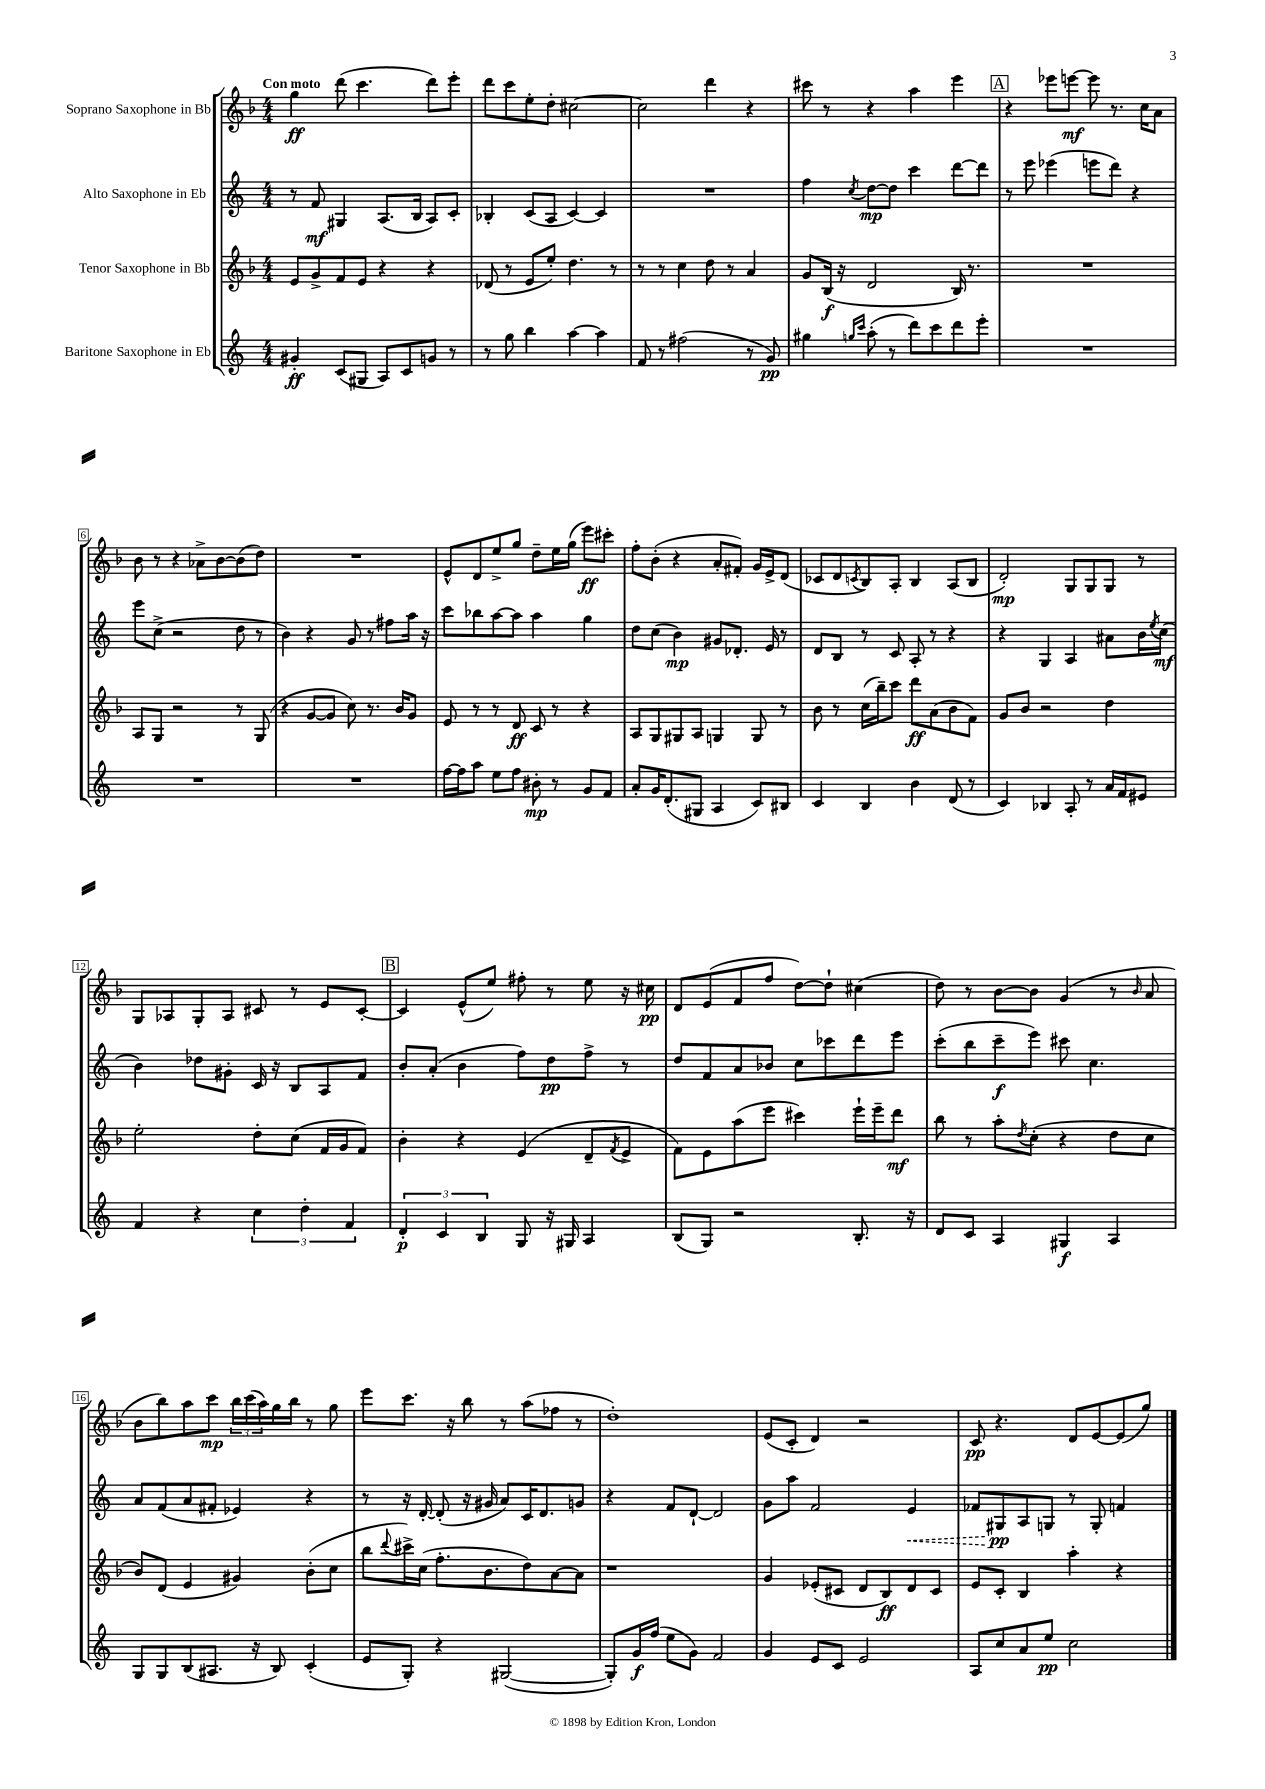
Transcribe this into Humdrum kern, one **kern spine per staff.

**kern	**dynam	**kern	**dynam	**kern	**dynam	**kern	**dynam
*part4	*part4	*part3	*part3	*part2	*part2	*part1	*part1
*staff4	*staff4	*staff3	*staff3	*staff2	*staff2	*staff1	*staff1
*I"Baritone Saxophone in Eb	*	*I"Tenor Saxophone in Bb	*	*I"Alto Saxophone in Eb	*	*I"Soprano Saxophone in Bb	*
*clefG2	*	*clefG2	*	*clefG2	*	*clefG2	*
*k[]	*	*k[b-]	*	*k[]	*	*k[b-]	*
*M4/4	*	*M4/4	*	*M4/4	*	*M4/4	*
=1	=1	=1	=1	=1	=1	=1	=1
!	!	!	!	!	!	!LO:TX:a:B:t=Con moto	!
4g#X'/	ff	8e/L	.	8r	.	4gg\	ff
.	.	8g^/	.	8f/	mf	.	.
(8c/L	.	8f/	.	4G#X/	.	(8ddd\	.
8G#X/J	.	8e/J	.	.	.	4.ccc\	.
8A/L)	.	4r	.	(8.A/L	.	.	.
8c/	.	.	.	.	.	.	.
.	.	.	.	16B/Jk	.	.	.
8gn/J	.	4r	.	8A/L)	.	8ddd\L)	.
8r	.	.	.	8c'/J	.	8eee'\J	.
=2	=2	=2	=2	=2	=2	=2	=2
8r	.	(8d-X/	.	4B-X'/	.	8ddd\L	.
8gg\	.	8r	.	.	.	8ccc\	.
4bb\	.	8e/L	.	(8c/L	.	8ee'\	.
.	.	8ee'/J)	.	8A/J	.	8dd'\J	.
[4aa\	.	4.dd\	.	[4c/)	.	[2cc#X\	.
4aa\]	.	.	.	4c/]	.	.	.
.	.	8r	.	.	.	.	.
=3	=3	=3	=3	=3	=3	=3	=3
8f/	.	8r	.	1r	.	2cc#\]	.
8r	.	8r	.	.	.	.	.
(2ff#X\	.	4cc\	.	.	.	.	.
.	.	8dd\	.	.	.	4ddd\	.
.	.	8r	.	.	.	.	.
8r	.	4a/	.	.	.	4r	.
8g/)	pp	.	.	.	.	.	.
=4	=4	=4	=4	=4	=4	=4	=4
4gg#X\	.	8g/L	.	4ff\	.	8ccc#X\	.
.	.	(16B-/Jk	f	.	.	8r	.
.	.	16r	.	.	.	.	.
16qqggn/LL	.	.	.	.	.	.	.
16qqccc/JJ	.	.	.	8qcc/	.	.	.
(8aa'\	.	2d/	.	[8dd\L	mp	4r	.
8r	.	.	.	8dd\J]	.	.	.
8ddd\L)	.	.	.	4ccc\	.	4aa\	.
8ccc\	.	.	.	.	.	.	.
8ddd\	.	16B-/)	.	[8ddd\L	.	4eee\	.
.	.	8.r	.	.	.	.	.
8eee'\J	.	.	.	8ddd\J]	.	.	.
!!LO:REH:place=s1:t=A
=5	=5	=5	=5	=5	=5	=5	=5
1r	.	1r	.	8r	.	4r	.
.	.	.	.	8eee\	.	.	.
.	.	.	.	(4eee-X\	.	8eee-X\L	.
.	.	.	.	.	.	[8eeen\J	mf
.	.	.	.	8eeen\L	.	8eee\]	.
.	.	.	.	8ddd\J)	.	8.r	.
.	.	.	.	4r	.	.	.
.	.	.	.	.	.	16cc\KL	.
.	.	.	.	.	.	8a\J	.
!!LO:LB:g=z
=6	=6	=6	=6	=6	=6	=6	=6
1r	.	8A/L	.	8eee\L	.	8b-\	.
.	.	8G/J	.	(8cc^\J	.	8r	.
.	.	2r	.	2r	.	4r	.
.	.	.	.	.	.	8a-X^\L	.
.	.	.	.	.	.	[8b-\	.
.	.	8r	.	8dd\	.	(8b-\]	.
.	.	(8G/	.	8r	.	8dd\J)	.
=7	=7	=7	=7	=7	=7	=7	=7
1r	.	4r	.	4b\)	.	1r	.
.	.	[8g/L	.	4r	.	.	.
.	.	8g/J]	.	.	.	.	.
.	.	8cc\)	.	8g/	.	.	.
.	.	8.r	.	8r	.	.	.
.	.	.	.	8ff#X\L	.	.	.
.	.	16b-/KL	.	.	.	.	.
.	.	8g/J	.	16aa\Jk	.	.	.
.	.	.	.	16r	.	.	.
=8	=8	=8	=8	=8	=8	=8	=8
[16ff\LL	.	8e/	.	8ccc\L	.	8e^^/L	.
16ff\J]	.	.	.	.	.	.	.
8aa\J	.	8r	.	8bb-X\	.	8d/	.
8ee\L	.	8r	.	[8aa\	.	8ee^/	.
8ff\J	.	8d/	ff	8aa\J]	.	8gg/J	.
8b#X'\	mp	8c/	.	4aa\	.	8dd~\L	.
8r	.	8r	.	.	.	16ee\L	.
.	.	.	.	.	.	(16gg\JJ	.
8g/L	.	4r	.	4gg\	.	8eee\L)	ff
8f/J	.	.	.	.	.	8ccc#X'\J	.
=9	=9	=9	=9	=9	=9	=9	=9
8a'/L	.	8A/L	.	8dd\L	.	8ff'\L	.
16g/K	.	8G/	.	(8cc\J	.	(8b-'\J	.
(8.d'/	.	.	.	.	.	.	.
.	.	8G#X/	.	4b\)	mp	4r	.
8G#X/J	.	8A/J	.	.	.	.	.
4A/	.	4Gn/	.	8g#X/L	.	8a'/L	.
.	.	.	.	8.d-X'/J	.	8f#X'/J)	.
8c/L)	.	8G/	.	.	.	16g/LL	.
.	.	.	.	16e/	.	16e^/J	.
8B#X/J	.	8r	.	8r	.	(8d/J	.
=10	=10	=10	=10	=10	=10	=10	=10
4c/	.	8b-\	.	8d/L	.	8c-X/L	.
.	.	8r	.	8B/J	.	8d/	.
.	.	.	.	.	.	8qcn/	.
4B/	.	(16cc\LL	.	8r	.	8B-/)	.
.	.	16bb-~\J)	.	.	.	.	.
.	.	8ccc\J	.	8c/	.	8A'/J	.
4b\	.	8ddd\L	ff	8A'/	.	4B-/	.
.	.	(8a\	.	8r	.	.	.
(8d/	.	8b-\	.	4r	.	(8A/L	.
8r	.	8f\J)	.	.	.	8B-/J	.
=11	=11	=11	=11	=11	=11	=11	=11
4c/)	.	8g/L	.	4r	.	2d'/)	mp
.	.	8b-/J	.	.	.	.	.
4B-X/	.	2r	.	4G/	.	.	.
8A'/	.	.	.	4A/	.	8G/L	.
8r	.	.	.	.	.	8G/	.
16a/LL	.	4dd\	.	8a#X\L	.	8G/J	.
16f/J	.	.	.	.	.	.	.
8e#X/J	.	.	.	16b\L	.	8r	.
.	.	.	.	8qee/	.	.	.
.	.	.	.	(16cc\JJ	mf	.	.
!!LO:LB:g=z
=12	=12	=12	=12	=12	=12	=12	=12
4f/	.	2ee'\	.	4b\)	.	8G/L	.
.	.	.	.	.	.	8A-X/	.
4r	.	.	.	8dd-X\L	.	8G'/	.
.	.	.	.	8g#X'\J	.	8A-/J	.
6cc\	.	8dd'\L	.	16c/	.	8c#X/	.
.	.	.	.	16r	.	.	.
.	.	(8cc\J	.	8B/L	.	8r	.
6dd'\	.	.	.	.	.	.	.
.	.	16f/LL	.	8A/	.	8e/L	.
.	.	16g/J	.	.	.	.	.
6f/	.	.	.	.	.	.	.
.	.	8f/J)	.	8f/J	.	[8c#'/J	.
!!LO:REH:place=s1:t=B
=13	=13	=13	=13	=13	=13	=13	=13
6d'/	p	4b-'\	.	8b'/L	.	4c#/]	.
.	.	.	.	(8a'/J	.	.	.
6c/	.	.	.	.	.	.	.
.	.	4r	.	4b\	.	(8e^^/L	.
6B/	.	.	.	.	.	.	.
.	.	.	.	.	.	8ee/J)	.
8G/	.	(4e/	.	8ff\L)	.	8ff#X'\	.
16r	.	.	.	8dd\	pp	8r	.
16G#X/	.	.	.	.	.	.	.
4A/	.	8d~/L	.	8ff^\J	.	8ee\	.
.	.	8qf/	.	.	.	.	.
.	.	8e^/J	.	8r	.	16r	.
.	.	.	.	.	.	16cc#X\	pp
=14	=14	=14	=14	=14	=14	=14	=14
(8B/L	.	8f\L)	.	8dd/L	.	8d/L	.
8G/J)	.	8e\	.	8f/	.	(8e/	.
2r	.	(8aa\	.	8a/	.	8f/	.
.	.	8eee\J	.	8b-X/J	.	8ff/J	.
.	.	4ccc#X\)	.	8cc\L	.	[8dd\L)	.
.	.	.	.	8ccc-X\	.	8dd`\J]	.
8.B'/	.	16eee`\LL	.	8ddd\	.	(4cc#X\	.
.	.	16eee~\J	.	.	.	.	.
.	.	8ddd\J	mf	8eee\J	.	.	.
16r	.	.	.	.	.	.	.
=15	=15	=15	=15	=15	=15	=15	=15
8d/L	.	8bb-\	.	(8ccc'\L	.	8dd\)	.
8c/J	.	8r	.	8bb\	.	8r	.
4A/	.	8aa'\L	.	8ccc~\	f	[8b-\L	.
.	.	8qdd/	.	.	.	.	.
.	.	(8cc'\J	.	8eee\J)	.	8b-\J]	.
4G#X/	f	4r	.	8ccc#X\	.	(4g/	.
.	.	.	.	4.cc\	.	.	.
4A/	.	8dd\L	.	.	.	8r	.
.	.	.	.	.	.	16qqb-/	.
.	.	8cc\J	.	.	.	8a/	.
!!LO:LB:g=z
=16	=16	=16	=16	=16	=16	=16	=16
8G/L	.	8b-/L)	.	8a/L	.	8b-\L	.
8G/	.	(8d/J	.	(8f/	.	8bb-\)	.
(8B/	.	4e/	.	8a/	.	8aa\	.
8.A#X/J	.	.	.	8f#X'/J	.	8ccc\J	mp
.	.	4g#X/)	.	4e-X/)	.	24bb-\LL	.
.	.	.	.	.	.	(24ccc\	.
16r	.	.	.	.	.	.	.
.	.	.	.	.	.	24aa\)	.
8B/)	.	.	.	.	.	16gg\	.
.	.	.	.	.	.	16bb-\JJ	.
(4c'/	.	(8b-'\L	.	4r	.	8r	.
.	.	8cc\J	.	.	.	8gg\	.
=17	=17	=17	=17	=17	=17	=17	=17
8e/L	.	8bb-\L	.	8r	.	8eee\L	.
.	.	8qqddd/	.	.	.	.	.
8G'/J)	.	16ccc#X^\L)	.	16r	.	8.ccc\J	.
.	.	(16cc\JJ	.	[16d'/	.	.	.
4r	.	8.ff'\L	.	(8d'/]	.	.	.
.	.	.	.	.	.	16r	.
.	.	.	.	16r	.	8bb-\	.
.	.	8.b-\	.	16g#X/	.	.	.
([2G#X/	.	.	.	8a/L)	.	8r	.
.	.	8dd\)	.	16c/K	.	(8aa\L	.
.	.	.	.	8.d/	.	.	.
.	.	[8a\	.	.	.	8ff-X\J	.
.	.	8a\J]	.	8gn/J	.	8r	.
=18	=18	=18	=18	=18	=18	=18	=18
8G#'/L])	.	1r	.	4r	.	1dd')	.
16g/L	f	.	.	.	.	.	.
(16ff/JJ	.	.	.	.	.	.	.
8ee\L	.	.	.	8f/L	.	.	.
8g\J)	.	.	.	[8d`/J	.	.	.
2f/	.	.	.	2d/]	.	.	.
=19	=19	=19	=19	=19	=19	=19	=19
4g/	.	4g/	.	8g\L	.	(8e/L	.
.	.	.	.	8aa\J	.	8c'/J	.
8e/L	.	(8e-X'/L	.	2f/	.	4d/)	.
8c/J	.	8c#X/J	.	.	.	.	.
2e/	.	8d/L	.	.	.	2r	.
.	.	8B-/)	ff	.	.	.	.
!	!	!	!	!	!LO:HP:b	!	!
.	.	8d/	.	4e/	<	.	.
.	.	8c#/J	.	.	.	.	.
=20	=20	=20	=20	=20	=20	=20	=20
8A/L	.	8e/L	.	8f-X/L	.	8c/	pp
8cc/	.	8c'/J	.	8G#X/	pp	4.r	.
8a/	.	4B-/	.	8A/	[	.	.
8ee/J	pp	.	.	8Gn/J	.	.	.
2cc\	.	4aa'\	.	8r	.	8d/L	.
.	.	.	.	8G'/	.	[8e/	.
.	.	4r	.	4fn/	.	(8e/]	.
.	.	.	.	.	.	8gg/J)	.
==	==	==	==	==	==	==	==
*-	*-	*-	*-	*-	*-	*-	*-
